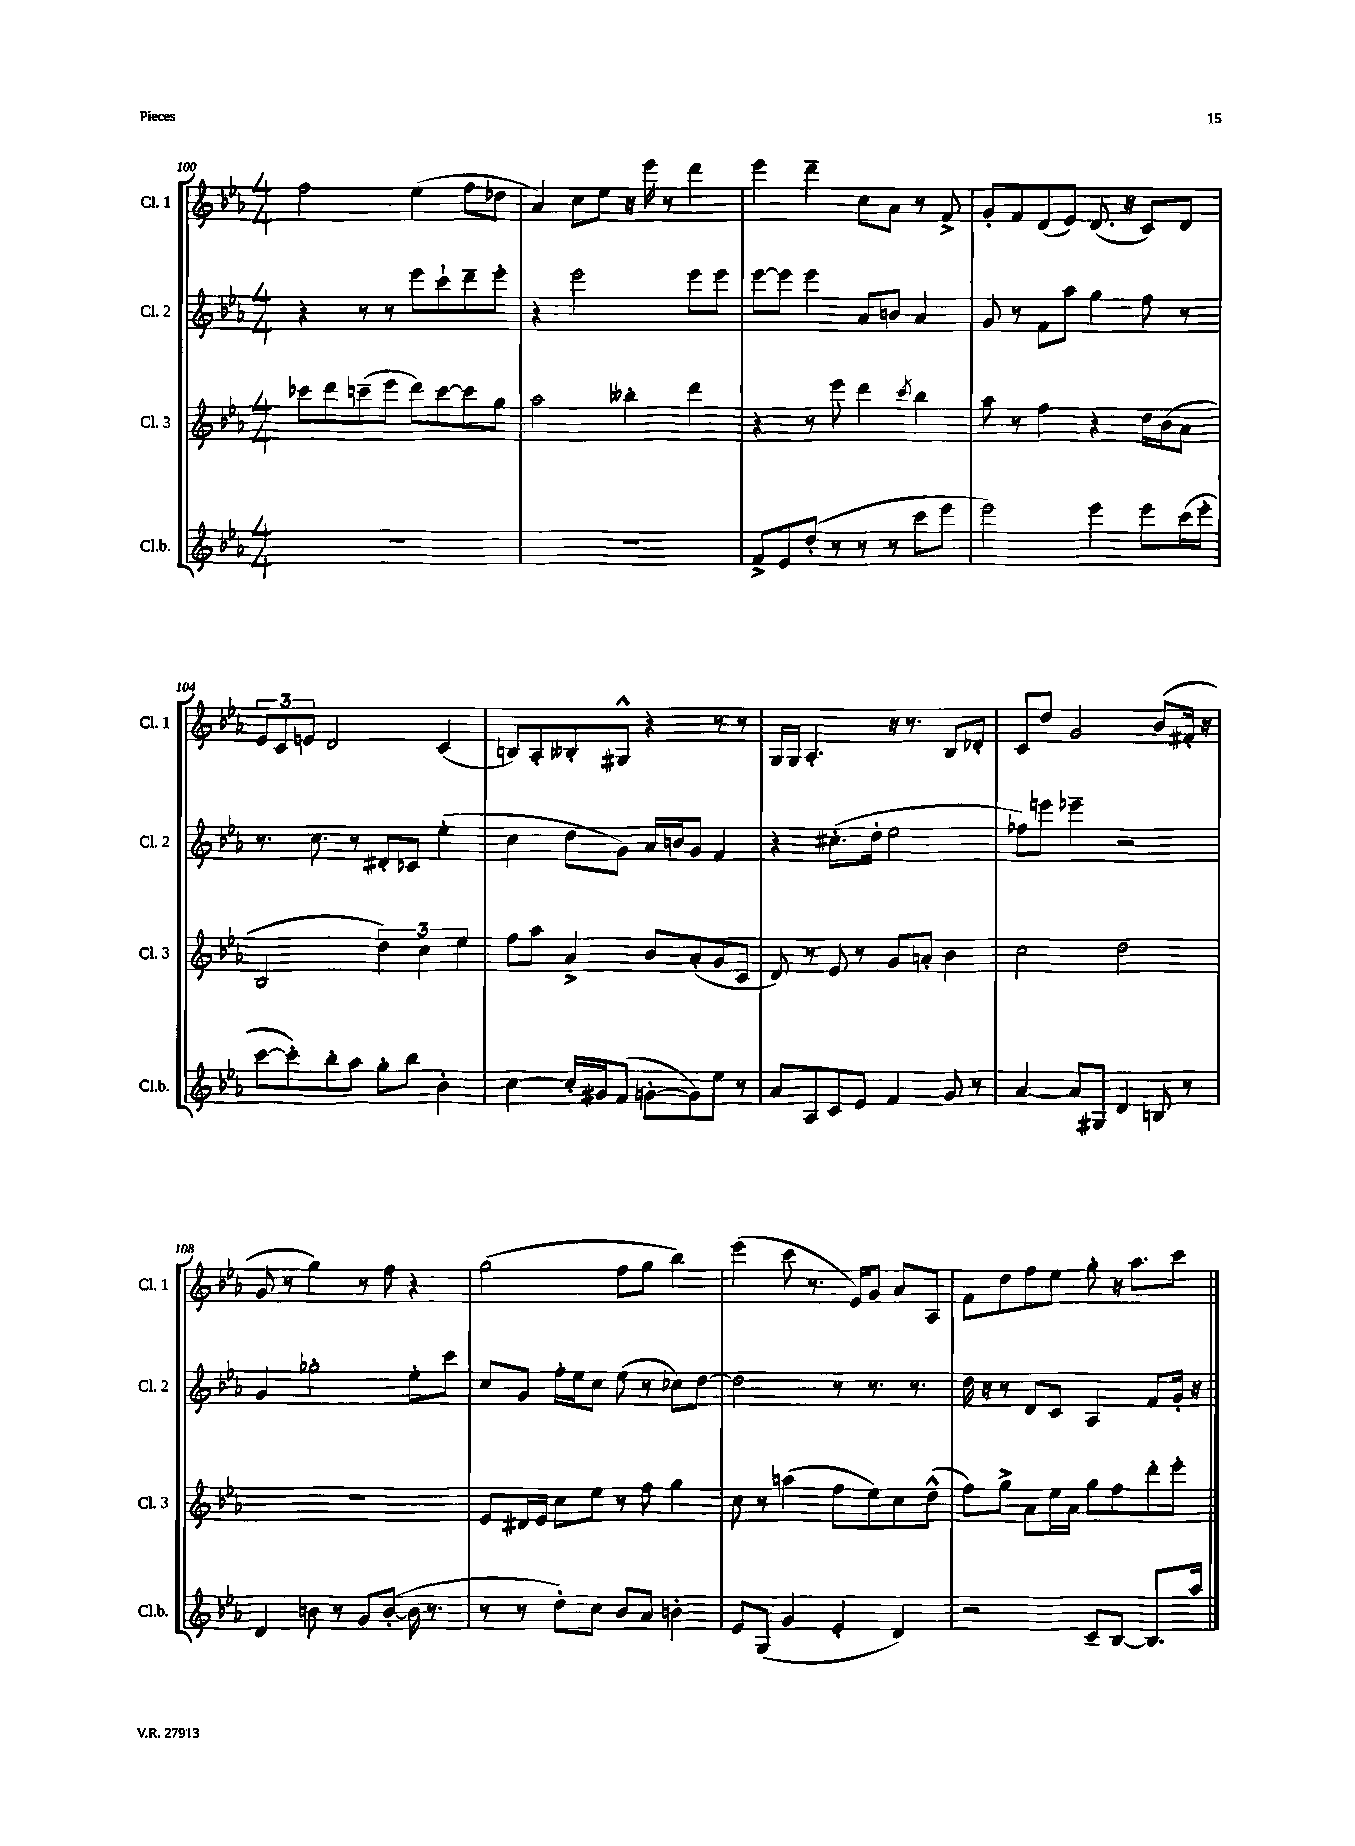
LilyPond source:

<<
\new StaffGroup <<
\new Staff = "s0" \with { instrumentName = "Cl. 1" shortInstrumentName = "Cl. 1" } {
    \clef treble \key ees \major \numericTimeSignature \time 4/4
    f''2 ees''4( f''8 des''8 |
    aes'4) c''8 ees''8 r16 ees'''16 r8 d'''4 |
    ees'''4 d'''4-- c''8 aes'8 r8 f'8-> |
    g'8-. f'8 d'8( ees'8) d'8.( r16 c'8) d'8 |
    \tuplet 3/2 { ees'8 c'8 e'8 } d'2 c'4( |
    b8) aes8-. beses8-. gis8-^ r4 r8 r8 |
    g16 g16 aes4.-. r16 r8. bes8 des'8-. |
    c'8 d''8 g'2 bes'8( fis'16-. r16 |
    g'8 r8 g''4) r8 f''8 r4 |
    g''2( f''8 g''8 bes''4) |
    ees'''4( c'''8 r8. ees'16) g'8 aes'8 aes8 |
    f'8 d''8 f''8 ees''8 g''8-. r16 aes''8. c'''8 \bar "|." |
}
\new Staff = "s1" \with { instrumentName = "Cl. 2" shortInstrumentName = "Cl. 2" } {
    \clef treble \key ees \major \numericTimeSignature \time 4/4
    r4 r8 r8 ees'''8 c'''8-! d'''8-- ees'''8-. |
    r4 ees'''2 ees'''8 ees'''8 |
    ees'''8~ ees'''8 ees'''4 aes'8 b'8 aes'4 |
    g'8 r8 f'8 aes''8 g''4 f''8 r8 |
    r8. c''8. r8 dis'8-. ces'8 ees''4-.( |
    c''4 d''8 g'8) aes'16 b'16 g'8 f'4 |
    r4 cis''8.-.( d''16-. ees''2 |
    fes''8) e'''8 ees'''4-- r2 |
    g'4 ges''2-. ees''8-. c'''8 |
    c''8 g'8 f''16-. ees''16 c''8 ees''8( r8 ces''8) d''8~ |
    d''2 r8 r8. r8. |
    d''16 r16 r8 d'8 c'8 aes4 f'8 g'16-. r16 \bar "|." |
}
\new Staff = "s2" \with { instrumentName = "Cl. 3" shortInstrumentName = "Cl. 3" } {
    \clef treble \key ees \major \numericTimeSignature \time 4/4
    ces'''8 d'''8 c'''8--( ees'''8 d'''8) c'''8~ c'''8 g''8 |
    aes''2 beses''4-. d'''4 |
    r4 r8 ees'''8 d'''4 \acciaccatura { c'''8 } bes''4 |
    aes''8 r8 f''4 r4 d''16 bes'16( aes'8 |
    bes2 \tuplet 3/2 { d''4) c''4 ees''4 } |
    f''8 aes''8 aes'4-> bes'8 aes'8-.( g'8 c'8 |
    d'8) r8 ees'8 r8 g'8 a'8-. bes'4 |
    c''2 d''2 |
    R1 |
    ees'8 dis'16 ees'16 c''8 ees''8 r8 f''8 g''4 |
    c''8 r8 a''4( f''8 ees''8) c''8 d''8-^( |
    f''8) g''8-> aes'8 ees''16 aes'16 g''8 f''8 d'''8-. ees'''8-. \bar "|." |
}
\new Staff = "s3" \with { instrumentName = "Cl.b." shortInstrumentName = "Cl.b." } {
    \clef treble \key ees \major \numericTimeSignature \time 4/4
    R1 |
    R1 |
    f'8-> ees'8 d''8-.( r8 r8 r8 c'''8 ees'''8 |
    ees'''2) ees'''4 ees'''8 c'''16( ees'''16-. |
    c'''8~ c'''8-.) bes''8-. aes''8 g''8-. bes''8 bes'4-. |
    c''4~ c''16-. gis'16 f'8( g'8~-. g'8) ees''8 r8 |
    aes'8 aes8 c'8 ees'8 f'4 g'8 r8 |
    aes'4~ aes'8 gis8 d'4 b8 r8 |
    d'4 b'8 r8 g'8 b'8~-.( b'16 r8. |
    r8 r8 d''8-.) c''8 bes'8 aes'8 b'4-. |
    ees'8 g8( g'4 ees'4-. d'4) |
    r2 c'8-- bes8~ bes8. aes''16 \bar "|." |
}
>>
>>
\layout { \context { \Score currentBarNumber = #100 } }
